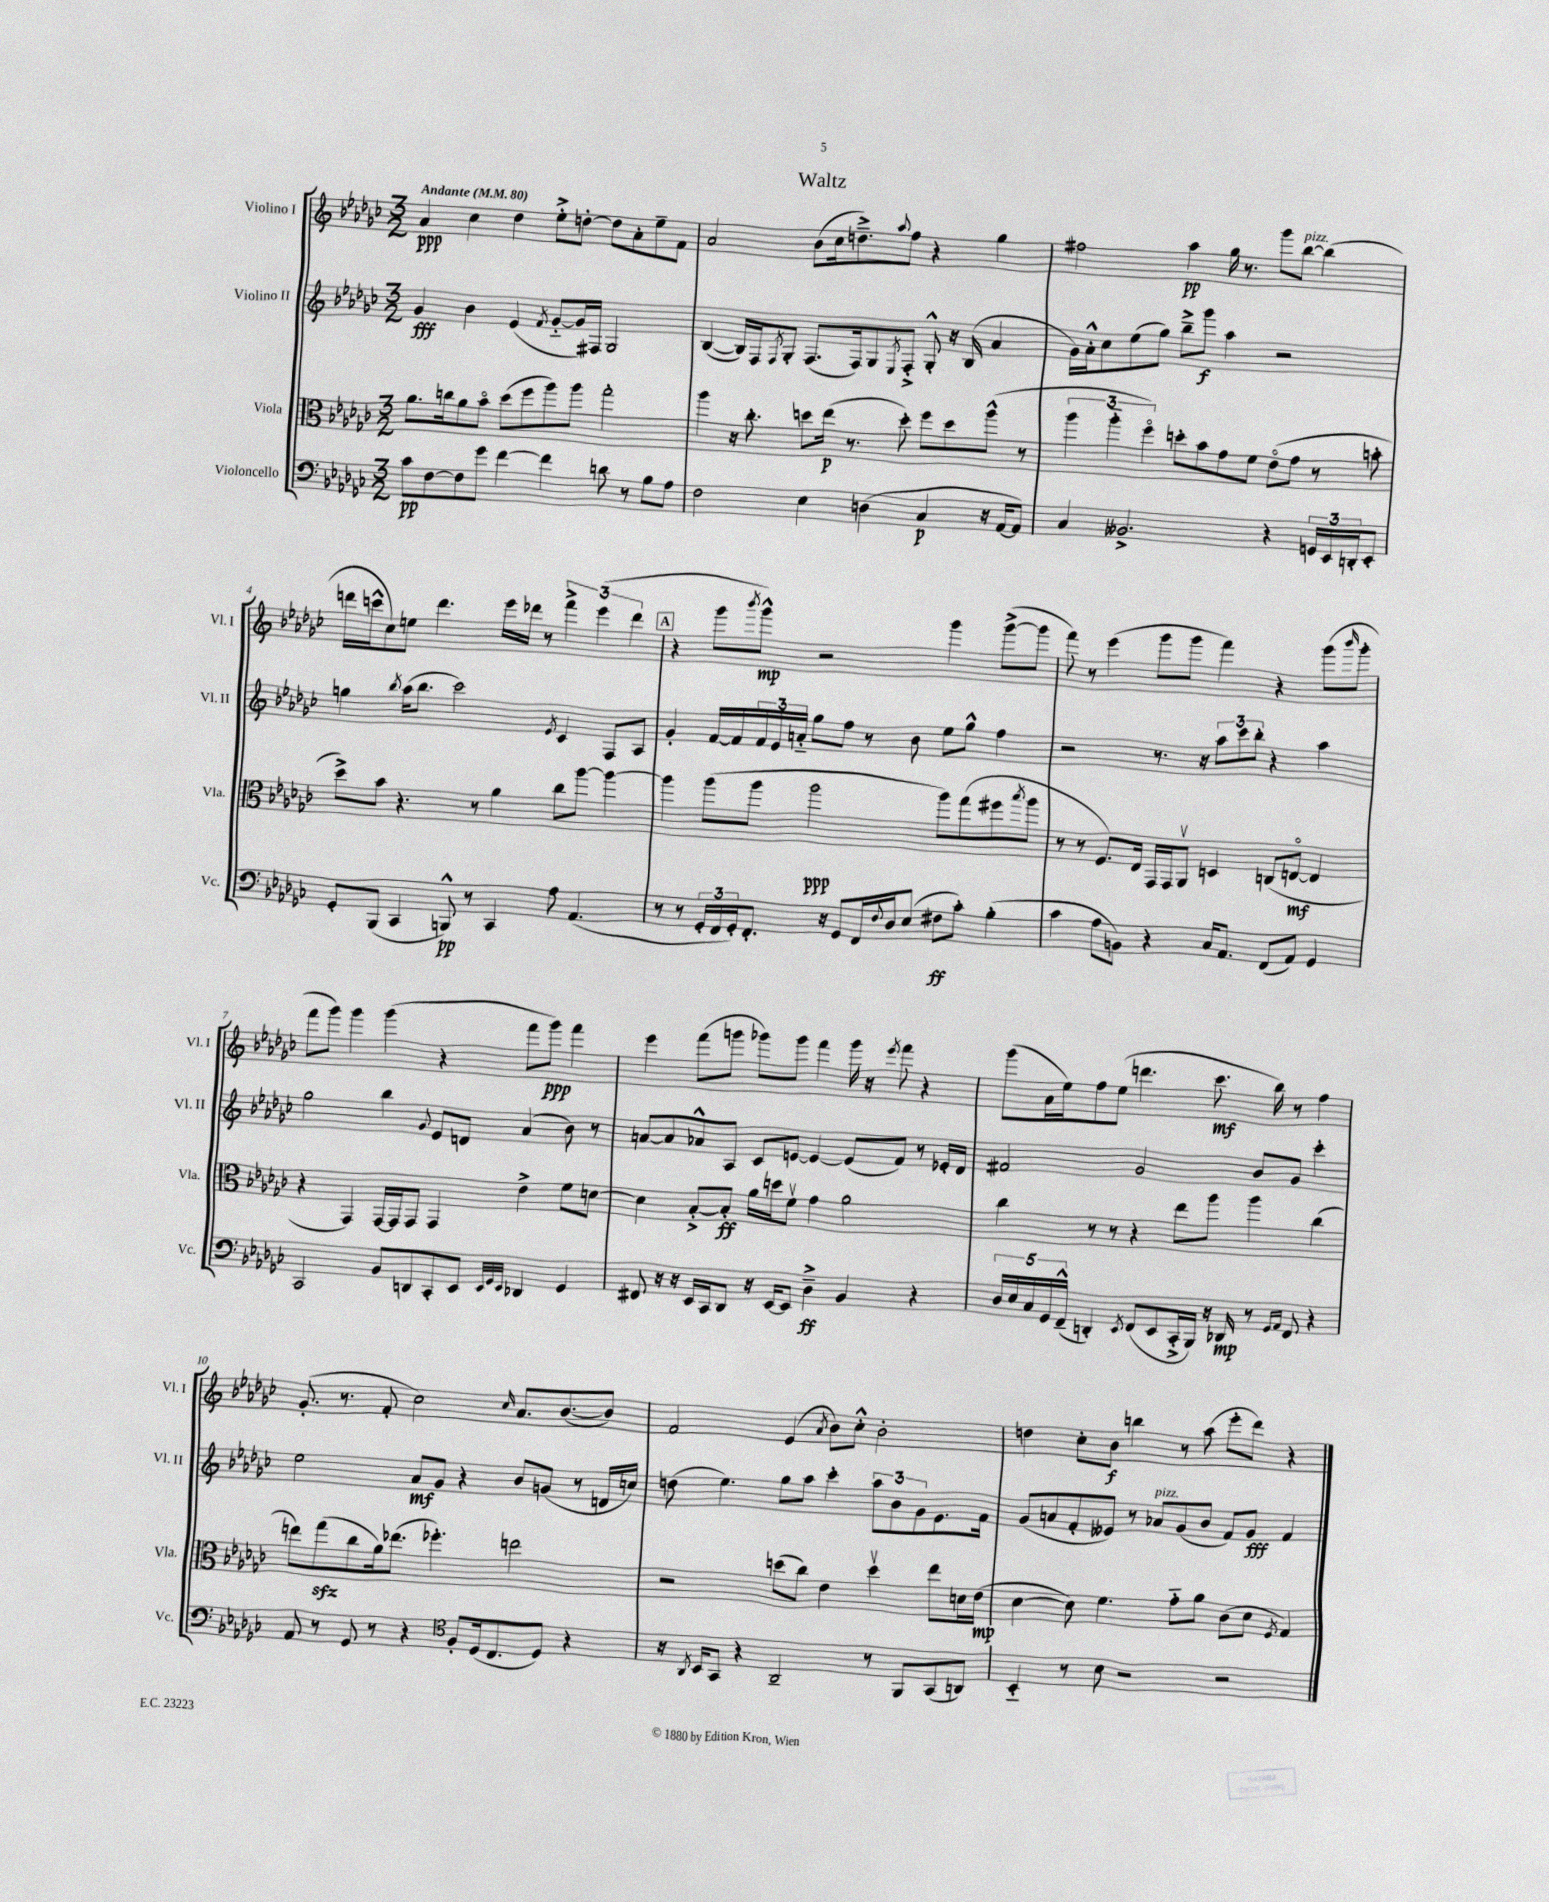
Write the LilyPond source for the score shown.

\header { title = "Waltz" }
<<
\new StaffGroup <<
\new Staff = "s0" \with { instrumentName = "Violino I" shortInstrumentName = "Vl. I" } {
    \clef treble \key ges \major \numericTimeSignature \time 3/2 \tempo "Andante" 4 = 80
    aes'4\ppp ces''4 des''4 ees''8-.-> d''8~-. d''8 aes'8-. ees''8-- f'8 |
    aes'2 bes'8( ces''16 d''8.--->) \appoggiatura { aes''8 } f''8 r4 ges''4 |
    fis''2 aes''4\pp ges''16 r8. ges'''8 bes''8~^\markup { \italic "pizz." } bes''4( |
    d'''16 c'''16-^ ces''8) e''8 d'''4. ees'''16 des'''16 r8 \tuplet 3/2 { f'''4-> ees'''4( des'''4 } |
    \mark \markup { \box "A" } r4 ges'''8 \acciaccatura { bes'''8 } ges'''8-^\mp) r2 ges'''4 ges'''8~->( ges'''8 |
    f'''8) r8 ees'''4( ges'''8 ges'''8 f'''4) r4 ges'''8( \grace { bes'''16 } ges'''8-. |
    f'''8 ges'''8) ges'''4 ges'''4( r4 f'''8 ges'''8\ppp) f'''4 |
    ees'''4 f'''8( g'''8 ges'''8) ges'''8 f'''4 ges'''16 r16 \acciaccatura { ees'''8 } f'''8 r4 |
    ges'''8( aes'16 ees''16) f''8 ees''8( d'''4. ces'''8.\mf bes''16) r8 f''4 |
    ges'8.-.( r8. f'8-. ces''2) \grace { ces''16 } aes'8. bes'8.~( bes'8) |
    f'2 ees'4( \acciaccatura { aes'8 } bes'8) ces''8-.-^ bes'2-. |
    d''4 ces''8-. bes'8\f b''4 r8 aes''8( ees'''8-. des'''8) r4 \bar "|." |
}
\new Staff = "s1" \with { instrumentName = "Violino II" shortInstrumentName = "Vl. II" } {
    \clef treble \key ges \major \numericTimeSignature \time 3/2
    ges'4\fff bes'4 ees'4( \acciaccatura { f'8 } ges'8~-_ ges'16) fis16 ges2 |
    bes4~( bes16) f16 \acciaccatura { f8 } ges8-. f8.( f16) ges8 \acciaccatura { ees8 } f8-.-> ges8-.-^ r16 bes16( aes'4 |
    ges'16) aes'16-.-^ ces''8 ees''8( ges''8) bes''8---> ges'''8\f aes''4 r2 |
    g''4 \acciaccatura { bes''8 } aes''16( bes''8. ces'''2) \acciaccatura { ees'8 } ces'4 f8 aes8 |
    \mark \markup { \box "A" } ges'4-. f'16~ f'16 \tuplet 3/2 { f'16 ees'16 a'16-_ } ges''8 f''8 r8 bes'8 ees''8 ges''8-^ f''4 |
    r2 r8. r16 \tuplet 3/2 { aes''8 ces'''8 bes''8-. } r4 aes''4 |
    ges''2 bes''4 \appoggiatura { ges'8 } ees'8 d'8 aes'4( bes'8) r8 |
    a'8~ a'8 aes'8-^ aes8 ces'8 e'8~ e'4~ e'8( f'8) r8 ees'16-. des'16 |
    fis'2 ges'2 bes'8 ges'8 ces'''4-. |
    ees''2 aes'8\mf ges'8 r4 bes'8 g'8( r8 d'16 c''16) |
    d''8( ees''4.) ges''8 aes''8 ces'''4-. \tuplet 3/2 { aes''8 bes'8 ges'8 } ees'8. f'16 |
    ges'8( a'8 f'8-. eeses'8) r8 aes'8^\markup { \italic "pizz." } ges'8( bes'8 f'8) ges'8\fff f'4 \bar "|." |
}
\new Staff = "s2" \with { instrumentName = "Viola" shortInstrumentName = "Vla." } {
    \clef alto \key ges \major \numericTimeSignature \time 3/2
    aes'8. c''16 aes'8 bes'8\flageolet des''8( f''8 aes''8) aes''8 ges''2-. |
    aes''4 r16 ces''8.-. d''8 ees''16\p( r8. d''8-.) f''8 d''8 aes''8-^( r8 |
    \tuplet 3/2 { aes''4 aes''4-_ f''4\flageolet) } d''8-. bes'8 ges'8 f'8 ees'8\flageolet( ges'8 r8 b'8-. |
    des''8->) bes'8 r4. r8 aes'4 ces''8 aes''8~ aes''4~ |
    \mark \markup { \box "A" } aes''4 aes''8( aes''8 aes''2\ppp aes''8) ges''8( fis''8 \acciaccatura { bes''8 } aes''8 |
    r8 r8 f8.) ees16 ges,16 ges,16 aes,8\upbow d4 c8( e8~\flageolet\mf e4 |
    r4 ges,4) ges,16~ ges,16 ges,8 ges,4 ees'4-> f'8 d'8~ |
    d'4 bes8~-.-> bes8-.\ff aes'16 d''16 f'8\upbow ges'4 aes'2 |
    ces''4 r8 r8 r4 ees''8 aes''8 aes''4 ces''4( |
    e''8) ges''8\sfz( ces''8 aes'16) ees''8.( fes''4.-.) e''2 |
    r2 d''8( ces''8) ees'4 d''4\upbow ees''8 d'16 ees'16\mp( |
    des'4~ des'8) f'4. ges'8-_ aes'8 ces'8( des'8 \acciaccatura { f8 } ges4) \bar "|." |
}
\new Staff = "s3" \with { instrumentName = "Violoncello" shortInstrumentName = "Vc." } {
    \clef bass \key ges \major \numericTimeSignature \time 3/2
    ces'8\pp f8~ f8 ges'8 f'4~ f'4 d'8 r8 bes8 aes8 |
    f2 ees4 d4( ces4\p r16 aes,16~ aes,8) |
    ces4 beses,2.-> r4 \tuplet 3/2 { g,16 ees,16 d,16-. } ees,8-. |
    ges,8-. bes,,8( ces,4 b,,8-^\pp) r8 ces,4 aes8 aes,4.( |
    \mark \markup { \box "A" } r8 r8 \tuplet 3/2 { ges,16-. f,16 ges,16-.) } f,8.-. r16 ges,8 f,16 \appoggiatura { f8 } des16 ees8( fis8\ff ces'8-.) bes4-.( |
    ces'4 aes8 b,8) r4 ces16 aes,8. f,8( aes,8) ges,4 |
    ces,2 bes,8 d,8 ces,8-. ees,8 \grace { ees,32 ges,32 ees,32 } des,4 ges,4 |
    fis,8 r16 r16 ees,16 ces,16 des,8 r16 ees,16~ ees,8 des4--->\ff bes,4 r4 |
    \tuplet 5/4 { des16 ees16 ces16 ges,16 f,16---^( } d,4-.) \acciaccatura { ees,8 } f,8( ees,8 ces,16-.-> bes,,16) r16 des,16\mp r8 \grace { ges,16 aes,16 } f,8 r4 |
    aes,8 r8 ges,8 r8 r4 \clef tenor f8-. des16( ces8. des8) r4 |
    r16 \acciaccatura { aes,8 } bes,16 ges,8 r4 aes,2-- r8 f,8 ges,8( a,8) |
    bes,4-_ r8 bes8 r2 r2 \bar "|." |
}
>>
>>
